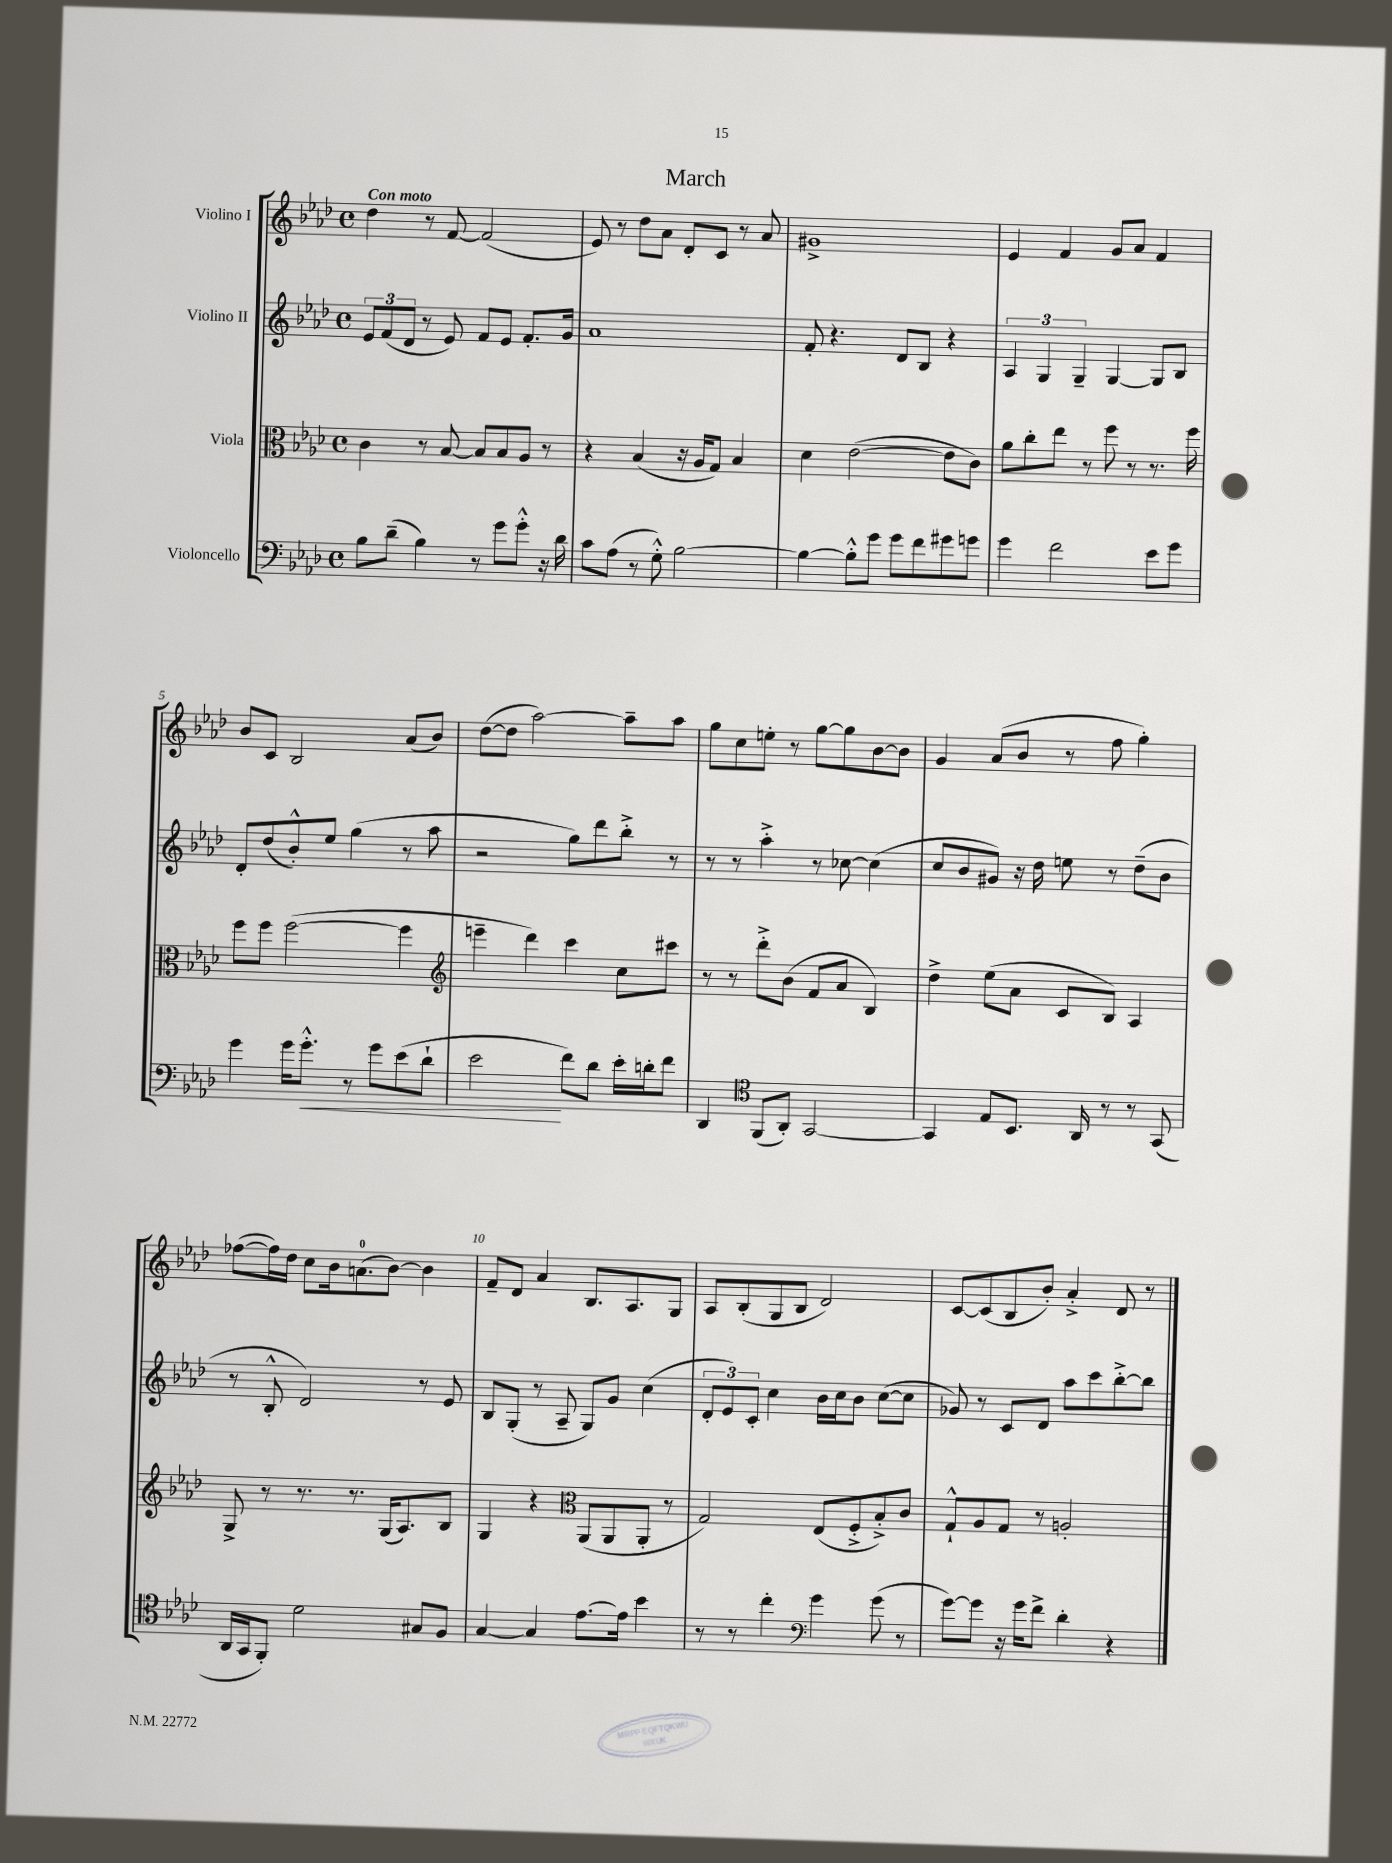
\header { title = "March" }
<<
\new StaffGroup <<
\new Staff = "s0" \with { instrumentName = "Violino I" } {
    \clef treble \key aes \major \defaultTimeSignature \time 4/4 \tempo "Con moto"
    des''4 r8 f'8~ f'2( |
    ees'8) r8 des''8 aes'8 des'8-. c'8 r8 aes'8 |
    gis'1-> |
    ees'4 f'4 g'8 aes'8 f'4 |
    bes'8 c'8 bes2 aes'8( bes'8) |
    des''8~( des''8 aes''2~) aes''8-- aes''8 |
    g''8 c''8 e''8-. r8 g''8~ g''8 bes'8~ bes'8 |
    g'4 aes'8( bes'8 r8 f''8 g''4-.) |
    fes''8~( fes''16) des''16 c''8 bes'16 a'8.-0( bes'8~) bes'4 |
    f'8-- des'8 aes'4 bes8. aes8. g8 |
    aes8 bes8-.( g8 bes8 des'2) |
    c'8~ c'8( bes8 bes'8-.) aes'4-.-> des'8 r8 \bar "|." |
}
\new Staff = "s1" \with { instrumentName = "Violino II" } {
    \clef treble \key aes \major \defaultTimeSignature \time 4/4
    \tuplet 3/2 { ees'8 f'8( des'8 } r8 ees'8) f'8 ees'8 f'8.-. g'16 |
    aes'1 |
    f'8-. r4. des'8 bes8 r4 |
    \tuplet 3/2 { aes4 g4 g4-- } g4~ g8 bes8 |
    des'8-. des''8( bes'8-.-^) ees''8 g''4( r8 aes''8 |
    r2 g''8) des'''8 bes''8-.-> r8 |
    r8 r8 aes''4-.-> r8 ces''8~ ces''4( |
    c''8 bes'8 gis'8) r16 des''16 e''8 r8 des''8--( bes'8 |
    r8 bes8-.-^ des'2) r8 ees'8 |
    bes8 g8-.( r8 aes8-- g8) g'8 c''4( |
    \tuplet 3/2 { des'8-. ees'8) c'8-. } c''4 bes'16 c''16 bes'8 c''8~( c''8 |
    ges'8) r8 c'8 des'8 aes''8 c'''8 bes''8~-.-> bes''8 \bar "|." |
}
\new Staff = "s2" \with { instrumentName = "Viola" } {
    \clef alto \key aes \major \defaultTimeSignature \time 4/4
    c'4 r8 bes8~ bes8 bes8 aes8 r8 |
    r4 bes4( r16 aes16 g8) bes4 |
    des'4 ees'2~( ees'8 c'8) |
    aes'8 c''8-. ees''8 r8 f''8 r8 r8. f''16 |
    f''8 f''8 f''2~( f''4 |
    \clef treble e'''4-- des'''4) c'''4 c''8 cis'''8 |
    r8 r8 des'''8-.-> bes'8( f'8 aes'8 bes4) |
    des''4-> ees''8( aes'8 c'8 bes8) aes4 |
    g8-> r8 r8. r8. g16( aes8.) bes8 |
    g4 r4 \clef alto aes,8( aes,8 aes,8-. r8 |
    g2) ees8( f8-.-> bes8-.->) c'8 |
    g8-!-^ aes8 g8 r8 a2-. \bar "|." |
}
\new Staff = "s3" \with { instrumentName = "Violoncello" } {
    \clef bass \key aes \major \defaultTimeSignature \time 4/4
    bes8 des'8--( bes4) r8 g'8 g'8-.-^ r16 des'16 |
    c'8 aes8( r8 g8-.-^) bes2~ |
    bes4~ bes8-.-^ g'8 g'8 f'8 gis'8 g'8 |
    g'4 f'2 ees'8 g'8 |
    g'4 g'16 g'8.-.-^\< r8 g'8 ees'8( des'8-! |
    ees'2\! f'8) des'8 ees'16-. d'16-. f'8 |
    des,4 \clef tenor f,8( aes,8-.) g,2~ |
    g,4 ees8 bes,8. aes,16 r8 r8 g,8( |
    aes,16 g,16 f,8-.) des'2 gis8 f8 |
    g4~ g4 ees'8.~ ees'16 bes'4 |
    r8 r8 c''4-. \clef bass g'4 g'8( r8 |
    g'8~) g'8 r16 g'16 f'8-> des'4-. r4 \bar "|." |
}
>>
>>
\layout { \context { \Score \override BarNumber.break-visibility = ##(#f #t #t) barNumberVisibility = #(every-nth-bar-number-visible 5) } }
